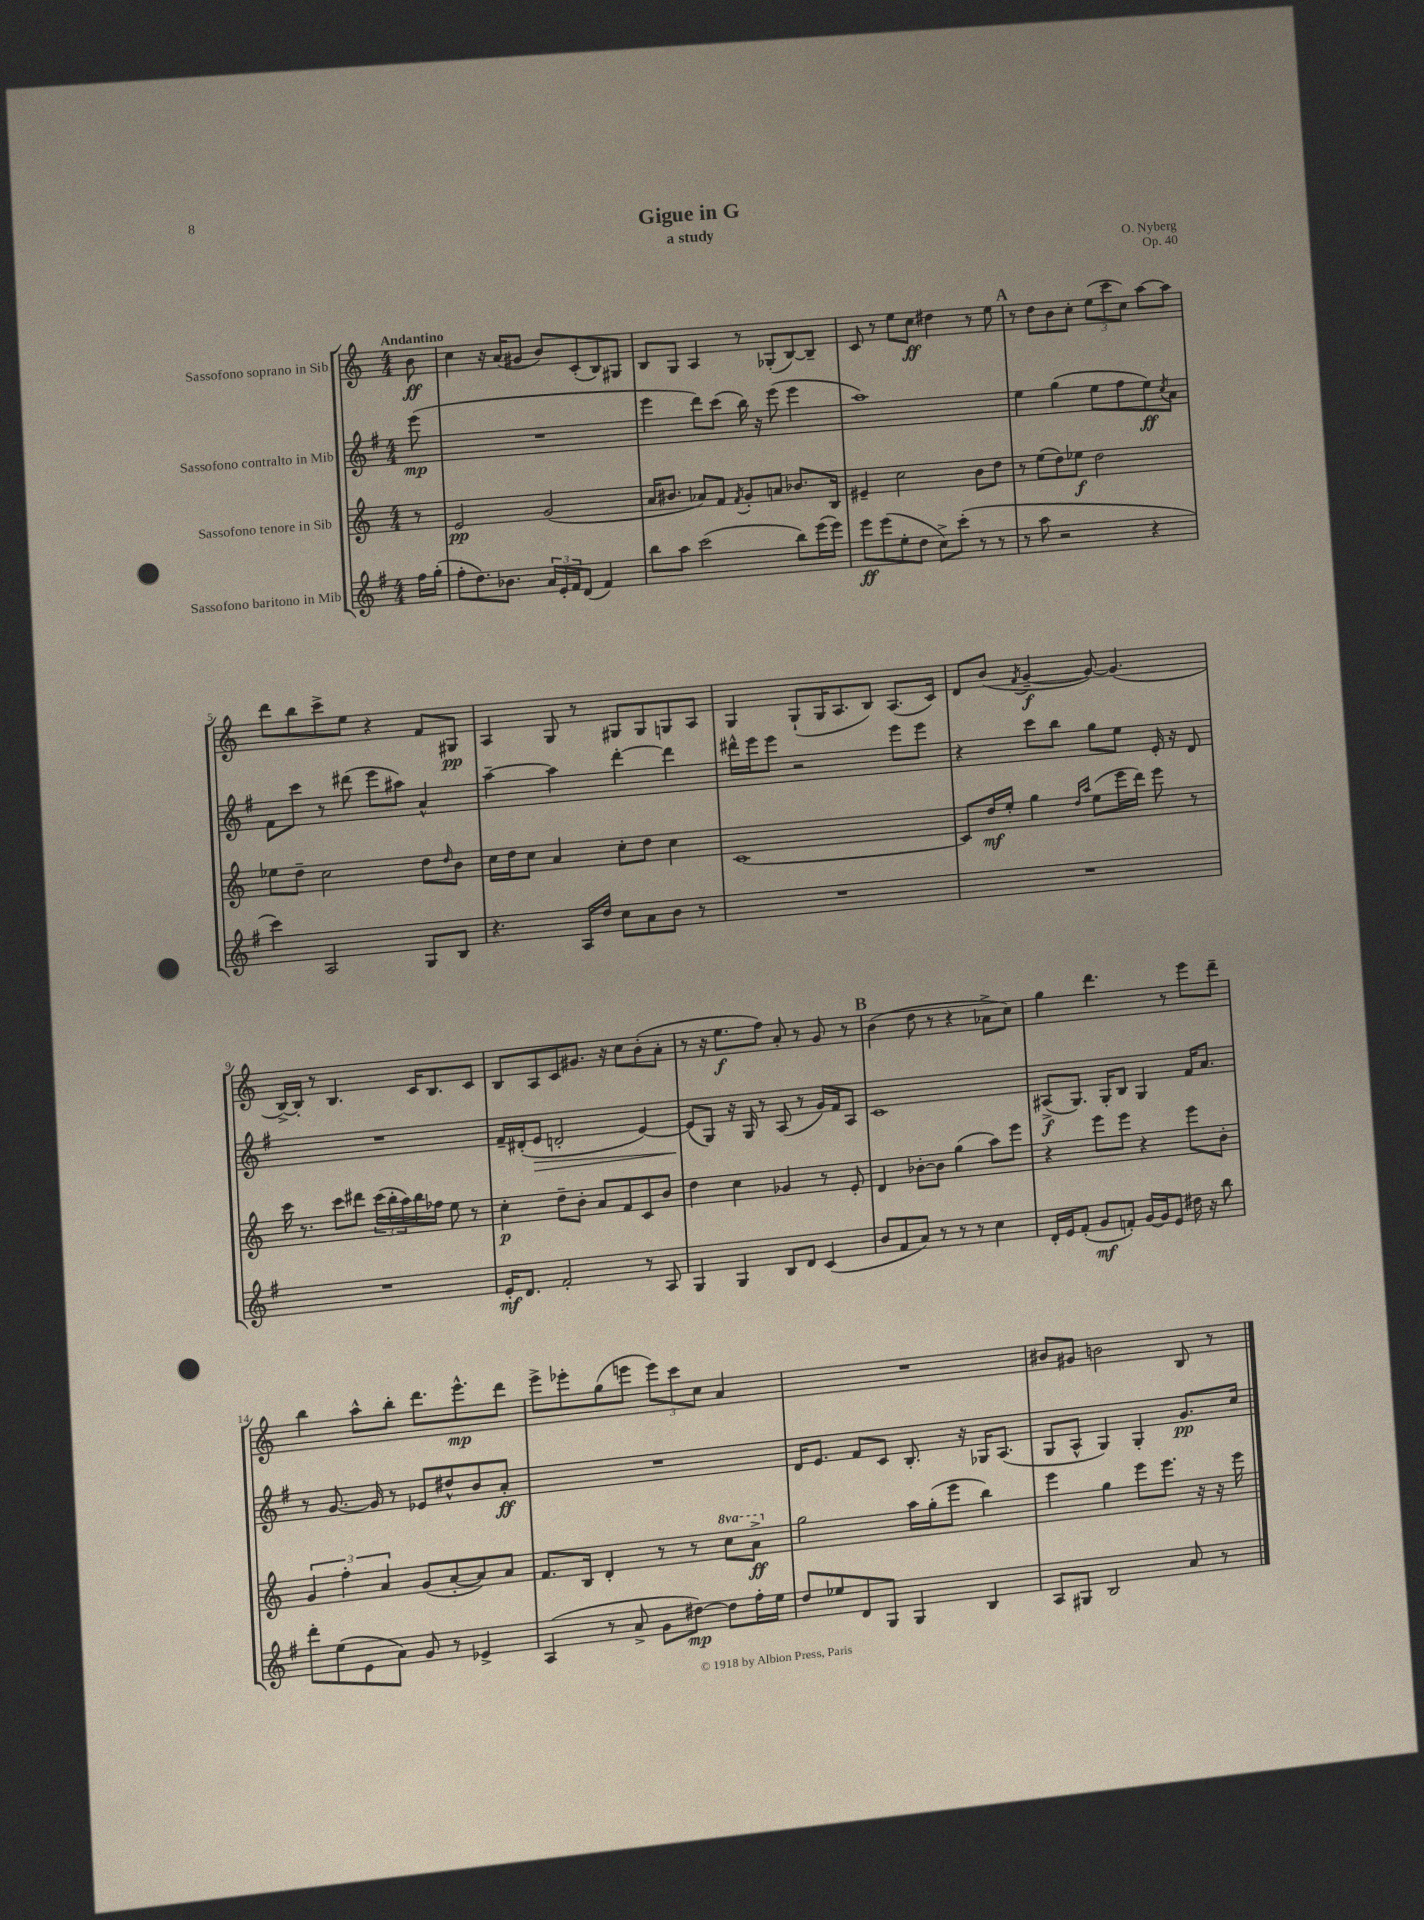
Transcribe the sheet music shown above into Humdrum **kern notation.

**kern	**kern	**kern	**kern
*staff4	*staff3	*staff2	*staff1
*clefG2	*clefG2	*clefG2	*clefG2
*k[f#]	*k[]	*k[f#]	*k[]
*M4/4	*M4/4	*M4/4	*M4/4
16ff#	8r	(8eee	8b
(16gg'	.	.	.
=	=	=	=
8ff#'	2e	1r	4cc
8.dd)	.	.	.
.	.	.	16r
8.b-	.	.	(16a
.	.	.	8g#
24a	(2g	.	8b)
24e'	.	.	.
24f#	.	.	.
(8d	.	.	(8c'
4f#)	.	.	8B)
.	.	.	8G#
=	=	=	=
8bb	16a	4eee	8B
.	8.b#	.	.
8aa	.	.	8G
(2ccc	8a-)	8ddd)	4A
.	8f	(8ccc	.
.	8qf	.	.
.	8g'	16bb)	8r
.	.	16r	.
.	8a	(8eee	(8G-'
8bb)	8.b-	4eee	[8B)
(16eee	.	.	8B~]
16eee)	16B	.	.
=	=	=	=
8eee	4e#~	1aa)	8c
(8eee	.	.	8r
8ee'	2cc	.	8ee
8dd	.	.	8cc
8cc^)	.	.	4dd#
(8ccc'	.	.	.
8r	8b	.	8r
8r	8dd	.	8ee
=	=	=	=
8r	8r	4ee	8r
8aa	(8ee	.	8dd
2r	8dd)	(4gg	8b
.	8ee-	.	8cc'
.	2dd	8ee	(12ee
.	.	.	12ccc
.	.	8ff#	.
.	.	.	12cc)
4r	.	8ee)	[8aa
.	.	8qcc	.
.	.	8a	8aa]
=	=	=	=
4ccc)	8ee-	8f#	8ddd
.	8dd~	8ccc	8bb
2A	2cc	8r	8ccc^
.	.	(8ddd#	8ee
.	.	8eee	4r
.	.	8aa#)	.
8G	8dd	4a^^	8f
.	16qqdd	.	.
8B	8b	.	8G#
=	=	=	=
4.r	16cc	[4aa~	4A
.	16dd	.	.
.	8cc	.	.
.	4a	4aa]	8G
16A	.	.	8r
16dd	.	.	.
8cc	8cc'	[4ddd'	8G#
8a	8dd	.	8G#
8b	4cc	4ddd]	8G
8r	.	.	8A
=	=	=	=
1r	[1c	16ddd#^^	4G
.	.	16eee	.
.	.	8eee	.
.	.	2r	(8G`
.	.	.	16G
.	.	.	8.A
.	.	.	8B)
.	.	8eee	(8.A
.	.	8eee	.
.	.	.	16c)
=	=	=	=
1r	8c]	4r	8d
.	16dd	.	(8b
.	16ee'	.	.
.	.	.	8qf
.	4gg	8ccc	[4g~
.	.	8bb	.
.	16qqdd	.	.
.	16qqaa	.	.
.	(8ee	8gg	8g_)
.	16eee	8ee	(4.g]
.	16ddd)	.	.
.	8eee	16e'	.
.	.	16r	.
.	8r	8d	.
=	=	=	=
1r	16ccc	1r	[16B^)
.	8.r	.	16B']
.	.	.	8r
.	8ccc	.	4.B
.	8ddd#	.	.
.	(24ccc	.	.
.	24bb'	.	.
.	24aa)	.	.
.	16bb	.	16c
.	16ff-	.	8.B
.	8ee	.	.
.	8r	.	8c
=	=	=	=
16e'	4cc'	16f#~	8B
8.d	.	(16d#'	.
.	.	8e	8A
2f#'	8dd~	2d'	8c
.	8b'	.	8.g#
.	8a	.	.
.	.	.	16r
.	8f	.	8cc
8r	8c	[4e)	(8b'
8A	8b	.	8a'
=	=	=	=
4G	4dd	(8e]	8r
.	.	8G)	16r
.	.	.	8.ee
4G	4cc	16r	.
.	.	16G	.
.	.	8r	8ff)
8B	4g-	(8A	8a'
8d	.	8r	8r
(4c	8r	16g)	8g
.	.	16f#	.
.	8e'	8A	8r
=	=	=	=
8b	4d	1c	(4b
8f#	.	.	.
8a)	[8b-'	.	8dd
8r	8b-]	.	8r
8r	(4gg	.	4r
8r	.	.	.
4cc	8aa)	.	8a-^
.	8eee	.	8cc)
=	=	=	=
16d'	4r	(8A#^	4gg
16e	.	.	.
(8f#'	.	8.G)	.
8g	8eee	.	4.ddd
.	.	16G'	.
8f')	8eee	8B	.
[16g	4r	4G	.
16g]	.	.	.
8e	.	.	8r
16dd#	8eee	16f#	8eee
16r	.	8.a	.
8bb	8b'	.	8ddd~
=	=	=	=
8ddd'	6g	8r	4bb
(8ee	.	[8.g	.
.	6ff'	.	.
8e	.	.	8aa^^
.	.	16g]	.
.	6a	.	.
8a)	.	8r	8bb'
8g	(8g	8e-	8.ddd
8r	[8a'	8dd#^^	.
.	.	.	8.eee^^
4e-^	8a])	8b	.
.	8a	8a'	8ddd
=	=	=	=
(4A	8.f	1r	8eee^
.	.	.	8eee-'
.	16B	.	.
8r	4d'	.	(8gg
8a^	.	.	8eee
8g	8r	.	12eee)
.	.	.	12ccc
[8dd#)	8r	.	.
.	.	.	12cc
8dd#]	8ccc	.	4a
16ff#'	8aa^	.	.
16ee	.	.	.
=	=	=	=
8dd	2gg	16d	1r
.	.	8.e	.
8ee-	.	.	.
8d	.	8f#	.
8G	.	8c	.
4G	16aa	8.B'	.
.	(16gg'	.	.
.	8eee	.	.
.	.	16r	.
4B	4bb)	16G-	.
.	.	(8.A	.
=	=	=	=
8A	4eee	8G	8b#
8G#	.	8A^^	8g#
2B	4gg	4G)	2b
.	8eee	4G'	.
.	8.eee	.	.
8a	.	8.g	8B
.	16r	.	.
8r	16r	.	8r
.	16eee	16cc	.
==	==	==	==
*-	*-	*-	*-
